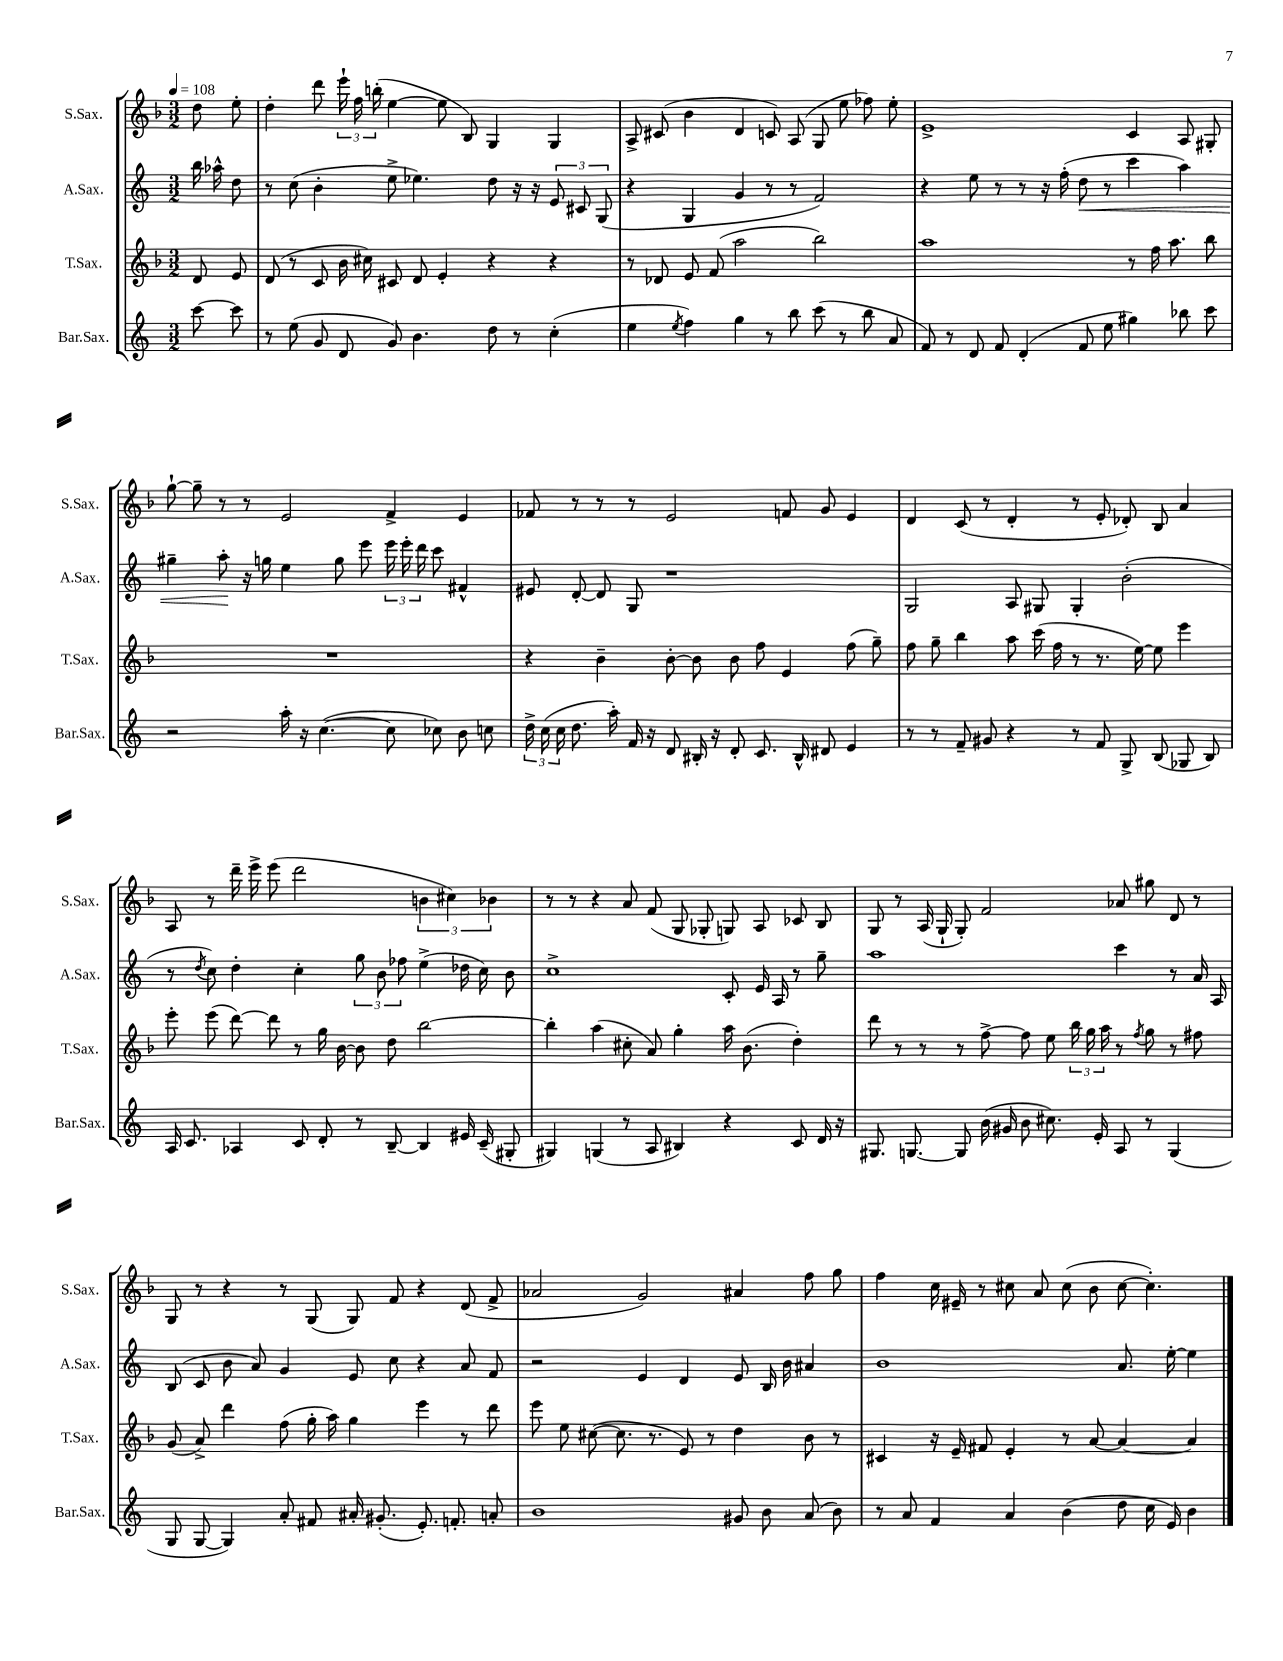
<<
\new StaffGroup <<
\new Staff = "s0" \with { instrumentName = "S.Sax." shortInstrumentName = "S.Sax." } {
    \clef treble \key f \major \numericTimeSignature \time 3/2 \partial 4 \tempo 4 = 108
    \autoBeamOff d''8 e''8-. |
    d''4-. d'''8 \tuplet 3/2 { e'''16-! f''16 b''16-.( } e''4~ e''8 bes8) g4 g4 |
    a8-> cis'8( bes'4 d'4 c'8) a8( g8 e''8 fes''8) e''8-. |
    e'1-> c'4 a8 gis8-. |
    g''8~-! g''8-- r8 r8 e'2 f'4-> e'4 |
    fes'8 r8 r8 r8 e'2 f'8 g'8 e'4 |
    d'4 c'8( r8 d'4-. r8 e'8-. des'8-.) bes8 a'4 |
    a8 r8 d'''16-- e'''16-> e'''8( d'''2 \tuplet 3/2 { b'4 cis''4) bes'4 } |
    r8 r8 r4 a'8 f'8( g8 ges8-. g8) a8 ces'8 bes8 |
    g8 r8 a16( g16-! g8-.) f'2 aes'8 gis''8 d'8 r8 |
    g8 r8 r4 r8 g8( g8) f'8 r4 d'8( f'8-> |
    aes'2 g'2) ais'4 f''8 g''8 |
    f''4 c''16 eis'16-- r8 cis''8 a'8 cis''8( bes'8 cis''8~ cis''4.-.) \bar "|." |
}
\new Staff = "s1" \with { instrumentName = "A.Sax." shortInstrumentName = "A.Sax." } {
    \clef treble \key c \major \numericTimeSignature \time 3/2 \partial 4
    \autoBeamOff b''16 aes''16-^ d''8 |
    r8 c''8( b'4-. e''8-> ees''4.) d''8 r16 r16 \tuplet 3/2 { e'8 cis'8 g8( } |
    r4 g4 g'4 r8 r8 f'2) |
    r4 e''8 r8 r8 r16 f''16-.( d''8\< r8 c'''4 a''4) |
    gis''4-- a''8-.\! r16 g''16 e''4 g''8 e'''8 \tuplet 3/2 { e'''16 e'''16-. d'''16 } c'''8 fis'4-^ |
    eis'8 d'8~-. d'8 g8 r1 |
    g2 a8 gis8 gis4-. b'2-.( |
    r8 \acciaccatura { d''8 } c''8) d''4-. c''4-. \tuplet 3/2 { g''8 b'8 fes''8 } e''4->( des''16 c''16) b'8 |
    c''1-> c'8-. e'16 a16 r8 g''8-- |
    a''1 c'''4 r8 a'16 a16 |
    b8( c'8 b'8 a'8) g'4 e'8 c''8 r4 a'8 f'8 |
    r2 e'4 d'4 e'8 b16 b'16 ais'4 |
    b'1 a'8. e''16~-. e''4 \bar "|." |
}
\new Staff = "s2" \with { instrumentName = "T.Sax." shortInstrumentName = "T.Sax." } {
    \clef treble \key f \major \numericTimeSignature \time 3/2 \partial 4
    \autoBeamOff d'8 e'8 |
    d'8( r8 c'8 bes'16 cis''16) cis'8 d'8 e'4-. r4 r4 |
    r8 des'8 e'8 f'8( a''2 bes''2) |
    a''1 r8 f''16 a''8. bes''8 |
    R1. |
    r4 bes'4-- bes'8~-. bes'8 bes'8 f''8 e'4 f''8( g''8--) |
    f''8 g''8-- bes''4 a''8 c'''16( f''16 r8 r8. e''16~) e''8 e'''4 |
    e'''8-. e'''8( d'''8~) d'''8 r8 g''16 bes'16~ bes'8 d''8 bes''2~ |
    bes''4-. a''4( cis''8-. a'8) g''4-. a''16 bes'8.( d''4-.) |
    d'''8 r8 r8 r8 f''8~-> f''8 e''8 \tuplet 3/2 { bes''16 g''16 a''16 } r8 \acciaccatura { f''8 } g''8 r8 fis''8 |
    g'8( a'8->) d'''4 f''8( g''16-. a''16) g''4 e'''4 r8 d'''8 |
    e'''8 e''8 cis''8~( cis''8. r8. e'8) r8 d''4 bes'8 r8 |
    cis'4 r16 e'16-- fis'8 e'4-. r8 a'8~ a'4~ a'4 \bar "|." |
}
\new Staff = "s3" \with { instrumentName = "Bar.Sax." shortInstrumentName = "Bar.Sax." } {
    \clef treble \key c \major \numericTimeSignature \time 3/2 \partial 4
    \autoBeamOff c'''8~ c'''8 |
    r8 e''8( g'8 d'8 g'8) b'4. d''8 r8 c''4-.( |
    e''4 \acciaccatura { e''8 } f''4) g''4 r8 b''8 c'''8( r8 b''8 a'8 |
    f'8) r8 d'8 f'8 d'4-.( f'8 e''8 gis''4) bes''8 c'''8 |
    r2 a''16-. r16 c''4.~( c''8 ces''8) b'8 c''8 |
    \tuplet 3/2 { d''16-> c''16( c''16 } d''8. a''16-.) f'16 r16 d'8 bis16-. r16 d'8-. c'8. bis16-^ dis'8 e'4 |
    r8 r8 f'8-- gis'8 r4 r8 f'8 g8-> b8( ges8 b8) |
    a16 c'8. aes4 c'8 d'8-. r8 b8~-- b4 eis'16 c'16--( gis8-. |
    gis4) g4( r8 a8 bis4) r4 c'8 d'16 r16 |
    gis8. g8.~ g8 b'16( gis'16 b'8 cis''8.) e'16-. a8 r8 g4( |
    g8 g8~ g4) a'8-. fis'8 ais'16-. gis'8.-.( e'8.-.) f'8.-. a'8-. |
    b'1 gis'8 b'8 a'8( b'8) |
    r8 a'8 f'4 a'4 b'4( d''8 c''16 e'16) b'4 \bar "|." |
}
>>
>>
\layout { \context { \Score \remove "Bar_number_engraver" } }
